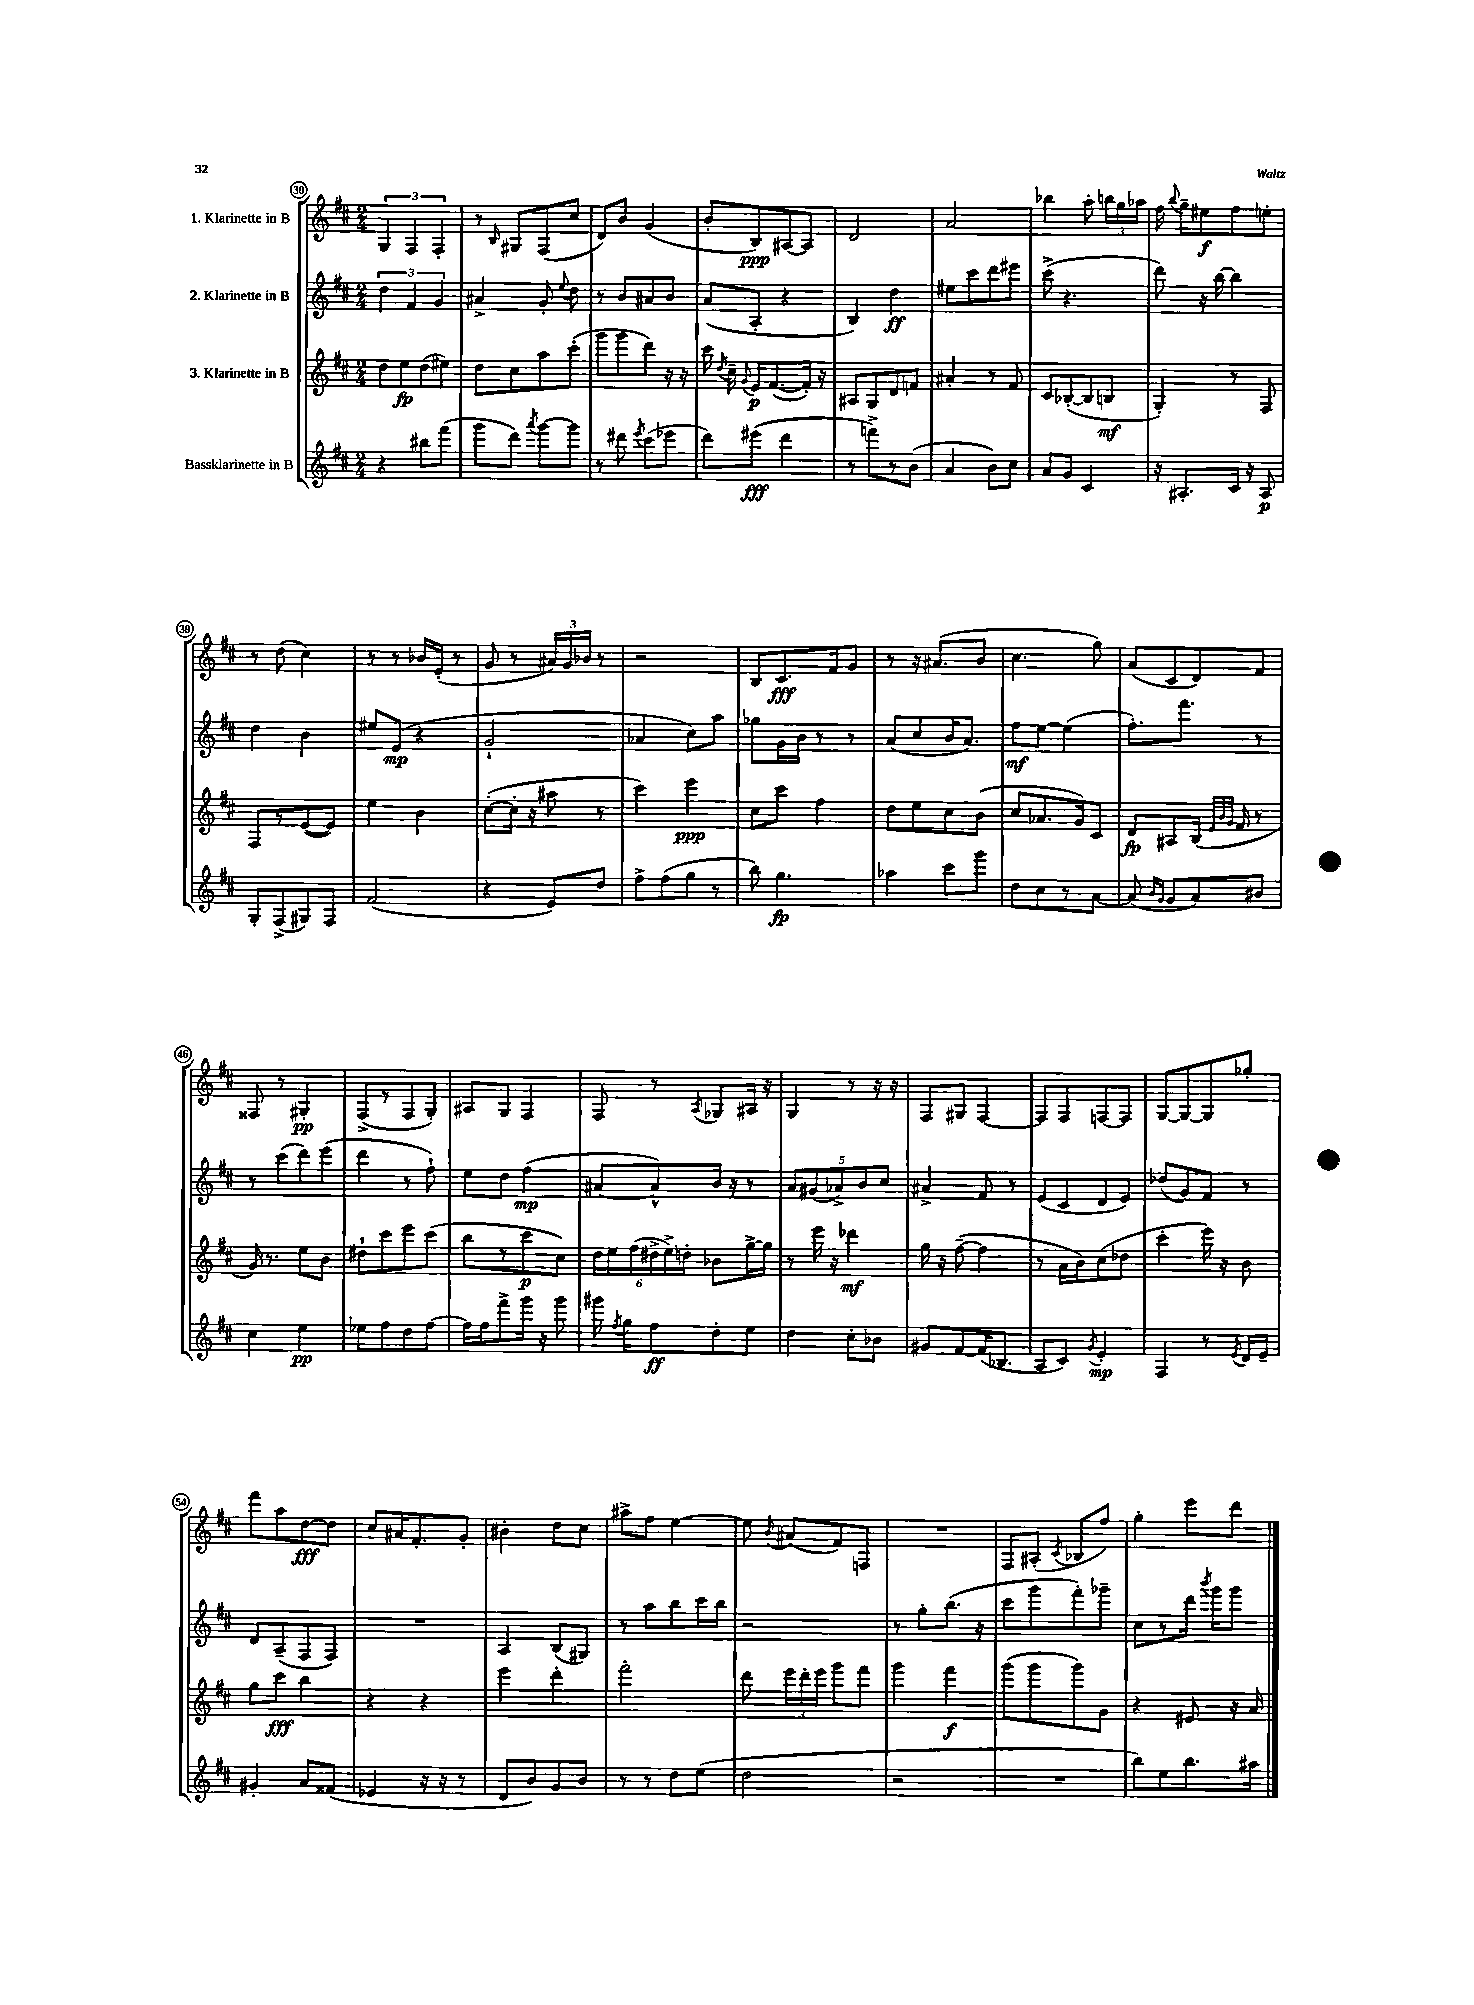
<<
\new StaffGroup <<
\new Staff = "s0" \with { instrumentName = "1. Klarinette in B" } {
    \clef treble \key d \major \numericTimeSignature \time 2/4
    \autoBeamOff \tuplet 3/2 { g4 fis4 fis4-. } |
    r8 \grace { b16 } gis8[ fis8( cis''8] |
    d'8[) b'8] g'4( |
    b'8[-. b8\ppp) ais8~ ais8] |
    d'2 |
    a'2 |
    bes''4 a''8-. \tuplet 3/2 { b''16[ g''16 aes''16] } |
    fis''16 \appoggiatura { b''8 } g''16[-- eis''8\f fis''8 e''8]-. |
    r8 d''8( cis''4) |
    r8 r8 bes'16[ e'16]-.( r8 |
    g'8 r8 \tuplet 3/2 { ais'16[) g'16 bes'16] } r8 |
    r2 |
    b8[ cis'8.\fff fis'16 g'8] |
    r8 r16 ais'8.[( b'8] |
    cis''4. g''8) |
    a'8[( cis'8 d'8) fis'8] |
    fisis8 r8 gis4-.\pp |
    fis8[->( r8 fis8 g8]-.) |
    ais8[ g8] fis4 |
    fis8 r8 \acciaccatura { a8 } ges8[ ais16] r16 |
    g4 r8 r16 r16 |
    fis8[ gis8] fis4~ |
    fis8[ fis8 f8~ f8] |
    g8[~ g8~ g8 ges''8]-. |
    fis'''8[ a''8 d''8~\fff d''8] |
    cis''8[ ais'16 fis'8.-. g'8]-. |
    bis'4-. d''8[ cis''8] |
    ais''8[-> fis''8] e''4~ |
    e''8 \appoggiatura { b'8 } ais'8[( fis'8) f8] |
    R2 |
    fis8[ ais8]-.( \acciaccatura { cis'8 } bes8[ fis''8]) |
    g''4-. e'''8[ d'''8] \bar "|." |
}
\new Staff = "s1" \with { instrumentName = "2. Klarinette in B" } {
    \clef treble \key d \major \numericTimeSignature \time 2/4
    \autoBeamOff \tuplet 3/2 { d''4 fis'4 g'4 } |
    ais'4-> g'8-. \appoggiatura { e''8 } d''8 |
    r8 b'8[ ais'8 b'8] |
    a'8[( a8]-. r4 |
    b4) d''4\ff |
    eis''8[ cis'''8 d'''8 eis'''8] |
    cis'''8->( r4. |
    d'''8) r16 b''16~ b''4 |
    d''4 b'4 |
    eis''8[ e'8]\mp( r4 |
    g'2-! |
    aes'4 cis''8[) a''8] |
    ges''8[ g'16 b'16] r8 r8 |
    a'8[( cis''8 b'16 a'8.]) |
    fis''8[\mf e''8]~ e''4( |
    fis''8.[-.) fis'''8.] r8 |
    r8 cis'''8[( d'''8) e'''8]( |
    d'''4 r8 fis''8-!) |
    e''8[ d''8] fis''4\mp( |
    ais'8[~ ais'8-^) b'16] r16 r8 |
    \tuplet 5/4 { a'8[ gis'8( aes'8->) b'8 cis''8] } |
    ais'4-> fis'8 r8 |
    e'8[( cis'8 d'8 e'8]) |
    des''8[( g'8) fis'8] r8 |
    d'8[ a8--( fis8 fis8]) |
    R2 |
    a4 b8[( gis8]) |
    r8 a''8[ b''8 cis'''16 b''16] |
    r2 |
    r8 g''8[-. b''8.]( r16 |
    cis'''8[ g'''8 fis'''8-.) ges'''8]-- |
    cis''8[ r8 d'''16] \acciaccatura { b'''8 } g'''16[ g'''8] \bar "|." |
}
\new Staff = "s2" \with { instrumentName = "3. Klarinette in B" } {
    \clef treble \key d \major \numericTimeSignature \time 2/4
    \autoBeamOff d''8[ e''8\fp d''8( eis''8]) |
    d''8[ cis''8 a''8 cis'''8]-.( |
    g'''8[ g'''8 d'''8]) r16 r16 |
    cis'''16 \acciaccatura { d''8 } cis''16-- \appoggiatura { g'8 } e'16[\p fis'8.~( fis'16]-.) r16 |
    ais8[ g8 d'8 f'8] |
    ais'4-. r8 fis'8 |
    cis'8[ bes8~-.( bes8 b8]\mf |
    g4-.) r8 fis8 |
    fis8[ r8 e'8~( e'8]) |
    e''4 b'4 |
    cis''8[~-.( cis''16]-. r16 ais''8 r8 |
    cis'''4) e'''4\ppp |
    cis''8[ cis'''8] fis''4 |
    d''8[ e''8 cis''8 b'8]( |
    cis''8[ aes'8. g'16) cis'8] |
    d'8[\fp ais8 b16]( \grace { e'32[ b'32 g'32] } fis'16 r8 |
    g'16) r8. e''8[ b'8] |
    dis''8[-! cis'''8 e'''8 cis'''8]( |
    b''8[ r8 cis'''8\p cis''8]) |
    \tuplet 6/4 { d''16[ e''16 fis''16( dis''16-> e''16->) d''16]-. } bes'8[ g''16~-> g''16] |
    r8 e'''16 r16 des'''4\mf |
    g''16 r16 fis''8~--( fis''4 |
    r8 a'16[ b'16) cis''8( des''8] |
    cis'''4-. e'''16) r16 b'8 |
    g''8[ cis'''8]\fff b''4 |
    r4 r4 |
    e'''4 d'''4-. |
    fis'''2-. |
    d'''8 \tuplet 3/2 { e'''16[ d'''16-. e'''16] } g'''8[ fis'''8] |
    g'''4 fis'''4\f |
    g'''8[( g'''8 g'''8) g'8] |
    r4 eis'8 r16 a'16 \bar "|." |
}
\new Staff = "s3" \with { instrumentName = "Bassklarinette in B" } {
    \clef treble \key d \major \numericTimeSignature \time 2/4
    \autoBeamOff r4 bis''8[ fis'''8]( |
    g'''8[ d'''8]) \acciaccatura { a'''8 } g'''8[~ g'''8] |
    r8 dis'''8 \acciaccatura { e'''8 } cis'''8[( ees'''8] |
    d'''8[) eis'''8]\fff( d'''4 |
    r8 f'''8[->) r8 b'8]( |
    a'4 b'8[) cis''8] |
    a'8[ g'8] cis'4 |
    r16 ais8.[-. cis'16] r16 ais8\p |
    g8[-. fis8->( gis8) fis8] |
    fis'2( |
    r4 e'8[) d''8] |
    fis''8[-> fis''8( g''8] r8 |
    b''8) g''4.\fp |
    aes''4 cis'''8[ g'''8] |
    d''8[ cis''8 r8 a'8]~ |
    a'8( \grace { b'16[ g'16] } g'8[ a'8) bis'8] |
    cis''4 e''4\pp |
    ees''8[ fis''8 d''8 fis''8]~ |
    fis''16[ fis''16 fis'''8-> g'''16] r16 g'''8 |
    gis'''16 \acciaccatura { fis''8 } g''16[ fis''8\ff d''8-. e''8] |
    d''4 cis''8[-. bes'8] |
    gis'8[ fis'8~ fis'16( bes8.] |
    a8[ cis'8]) \acciaccatura { g'8 } e'4-.\mp |
    fis4 r8 \acciaccatura { e'8 } d'16[ e'16]-- |
    gis'4-. a'8[ fisis'8]( |
    ees'4 r16 r16 r8 |
    d'8[ b'8) g'8 b'8] |
    r8 r8 d''8[ e''8]( |
    d''2 |
    r2 |
    R2 |
    b''8[) e''8 b''8. ais''16] \bar "|." |
}
>>
>>
\layout { \context { \Score currentBarNumber = #30 \override BarNumber.stencil = #(make-stencil-circler 0.1 0.3 ly:text-interface::print) } }
